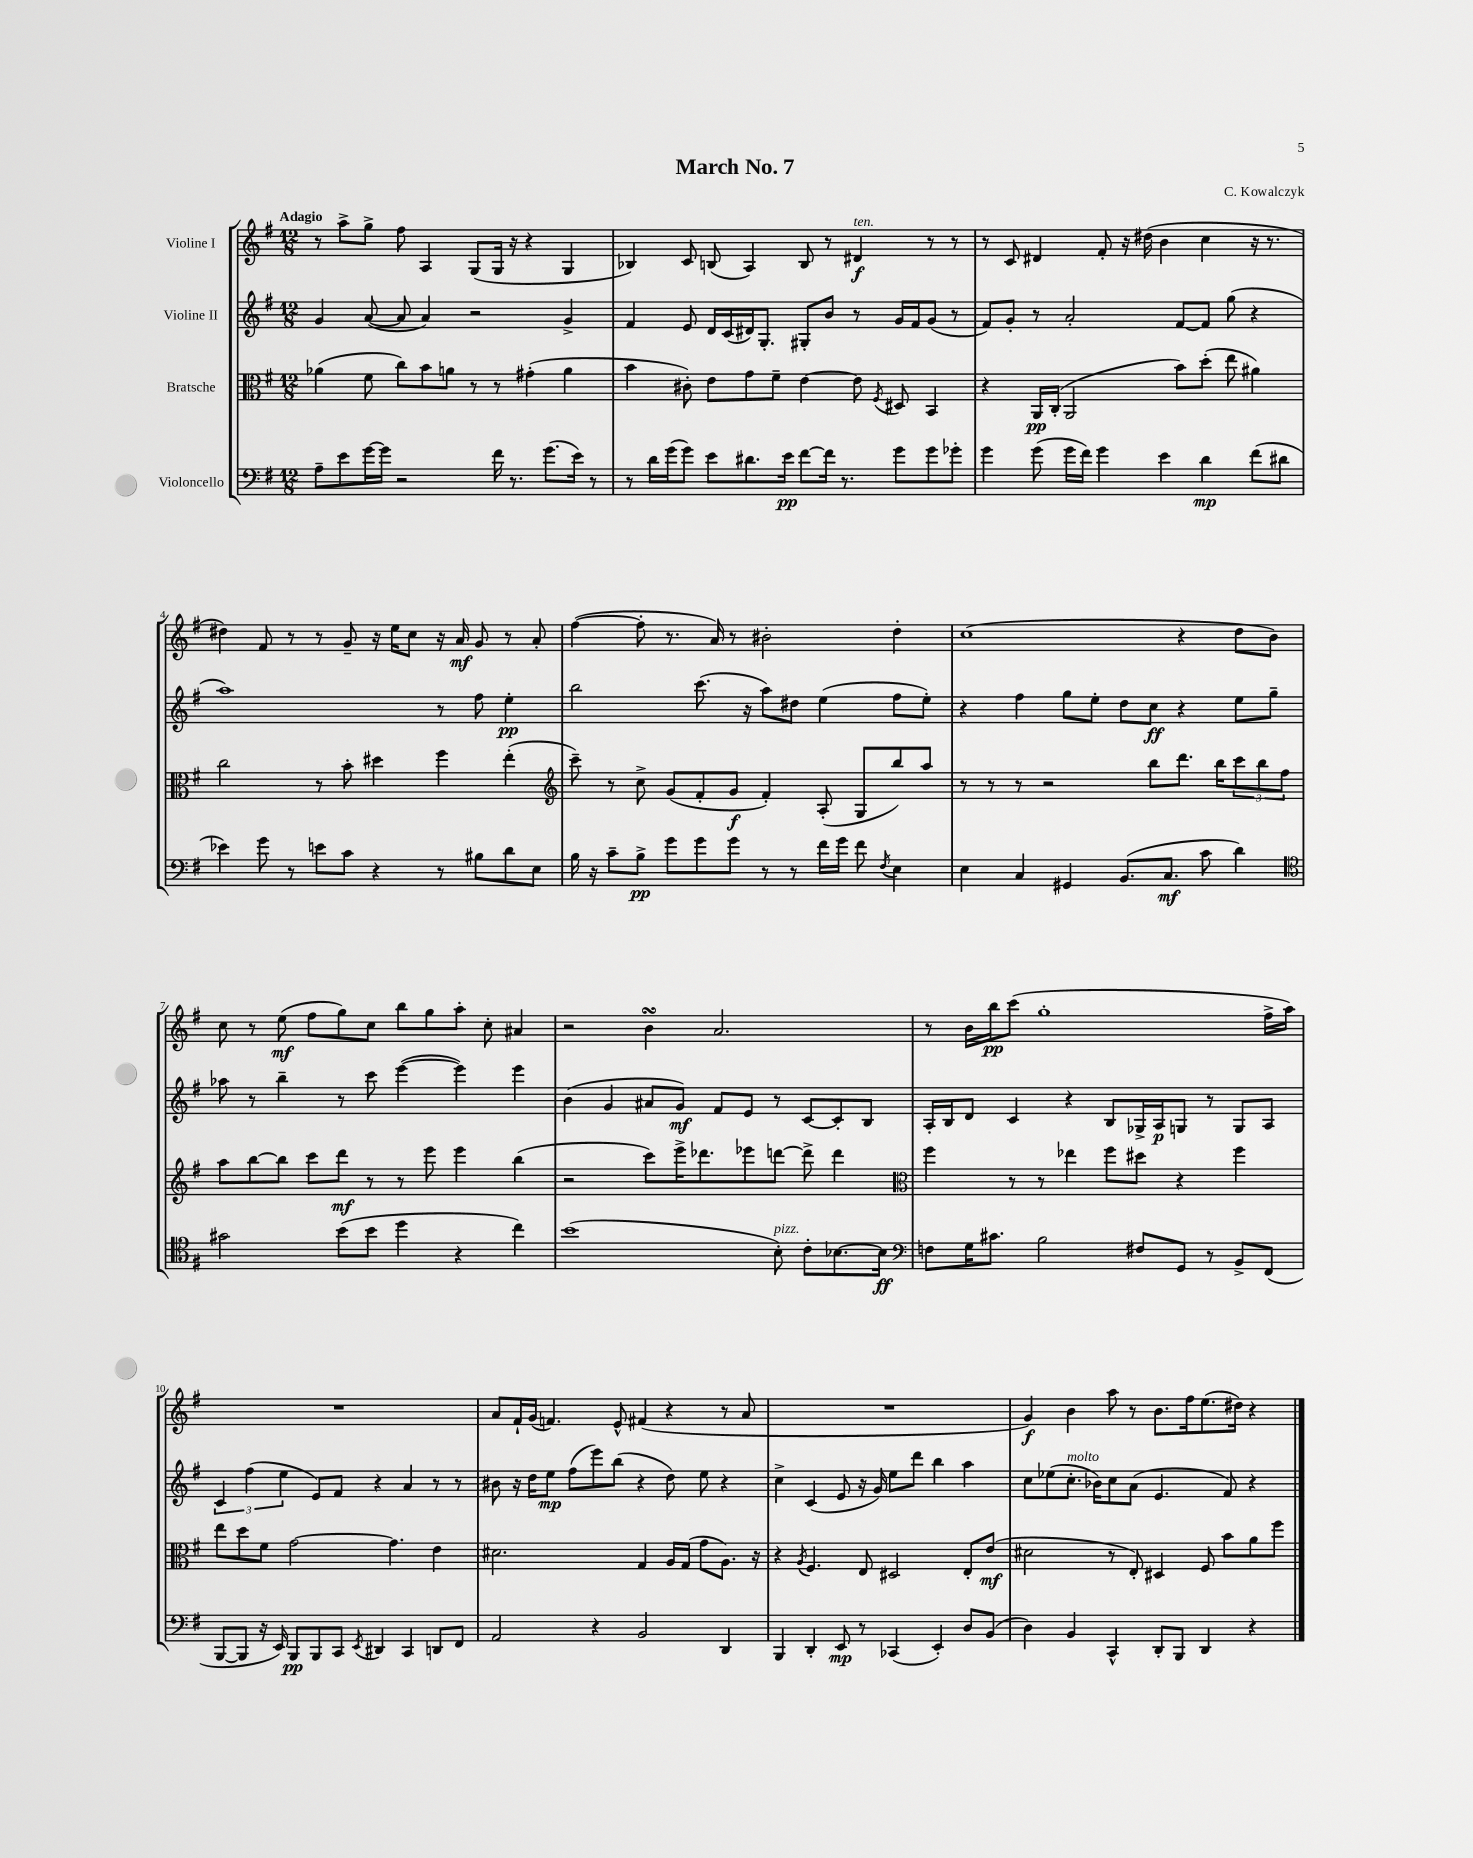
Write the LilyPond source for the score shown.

\header { title = "March No. 7" composer = "C. Kowalczyk" }
<<
\new StaffGroup <<
\new Staff = "s0" \with { instrumentName = "Violine I" } {
    \clef treble \key g \major \numericTimeSignature \time 12/8 \tempo "Adagio"
    r8 a''8-> g''8-> fis''8 a4 g8( g16 r16 r4 g4 |
    bes4) c'8 b8( a4) b8 r8 dis'4\f^\markup { \italic "ten." } r8 r8 |
    r8 c'8 dis'4 fis'8-. r16 dis''16( b'4 c''4 r16 r8. |
    dis''4) fis'8 r8 r8 g'8-- r16 e''16 c''8 r16 a'16\mf g'8 r8 a'8-. |
    fis''4~( fis''8-. r8. a'16) r8 bis'2-. d''4-. |
    c''1( r4 d''8 b'8) |
    c''8 r8 e''8\mf( fis''8 g''8) c''8 b''8 g''8 a''8-. c''8-. ais'4 |
    r2 b'4\turn a'2. |
    r8 b'16 b''16\pp c'''8( g''1-. fis''16-> a''16) |
    R1. |
    a'8 fis'16-! g'16( f'4.) e'8-^ fis'4( r4 r8 a'8 |
    R1. |
    g'4\f) b'4 a''8 r8 b'8. fis''16 e''8.( dis''16) r4 \bar "|." |
}
\new Staff = "s1" \with { instrumentName = "Violine II" } {
    \clef treble \key g \major \numericTimeSignature \time 12/8
    g'4 a'8~( a'8 a'4) r2 g'4-> |
    fis'4 e'8 d'16 c'16( dis'16) g8.-. gis8-. b'8 r8 g'16 fis'16 g'8( r8 |
    fis'8) g'8-. r8 a'2-. fis'8~ fis'8 g''8( r4 |
    a''1) r8 fis''8 e''4-.\pp |
    b''2 c'''8.( r16 a''8) dis''8 e''4( fis''8 e''8-.) |
    r4 fis''4 g''8 e''8-. d''8 c''8\ff r4 e''8 g''8-- |
    aes''8 r8 b''4-- r8 c'''8 e'''4~( e'''4) e'''4 |
    b'4( g'4 ais'8 g'8\mf) fis'8 e'8 r8 c'8~ c'8-. b8 |
    a16-. b16 d'8 c'4 r4 b8 ges16-> a16\p g8 r8 g8 a8 |
    \tuplet 3/2 { c'4 fis''4( e''4 } e'8) fis'8 r4 a'4 r8 r8 |
    bis'8 r16 d''16 e''8\mp fis''8( e'''8) b''8( r4 d''8) e''8 r4 |
    c''4-> c'4( e'8 r16 g'16) e''8 d'''8 b''4 a''4 |
    c''8 ees''8( c''8.-.^\markup { \italic "molto" } bes'16) c''8 a'8( e'4. fis'8) r4 \bar "|." |
}
\new Staff = "s2" \with { instrumentName = "Bratsche" } {
    \clef alto \key g \major \numericTimeSignature \time 12/8
    aes'4( fis'8 c''8) b'8 a'8 r8 r8 gis'4-.( a'4 |
    b'4 cis'8-.) e'8 g'8 fis'8-- e'4~ e'8 \acciaccatura { fis8 } dis8 b,4 |
    r4 a,16\pp c16-.( a,2 b'8) d''8-.( e''8 ais'4) |
    c''2 r8 b'8-. dis''4 fis''4 e''4-.( |
    \clef treble c'''8--) r8 c''8-> g'8( fis'8-. g'8\f fis'4-.) a8-.( g8 b''8) a''8 |
    r8 r8 r8 r2 b''8 d'''8. b''16 \tuplet 3/2 { c'''8 b''8 fis''8 } |
    a''8 b''8~ b''8 c'''8 d'''8\mf r8 r8 e'''8 e'''4 b''4( |
    r2 c'''8) e'''16-> des'''8. ees'''8 d'''8~ d'''8-> d'''4 |
    \clef alto fis''4 r8 r8 ees''4 fis''8 dis''8 r4 fis''4 |
    e''8 d''8 fis'8 g'2~ g'4. e'4 |
    dis'2. g4 a16 g16( g'8 a8.) r16 |
    r4 \acciaccatura { a8 } fis4. e8 dis2 e8-. e'8\mf( |
    dis'2 r8 e8-.) dis4 fis8 b'8 a'8 fis''8 \bar "|." |
}
\new Staff = "s3" \with { instrumentName = "Violoncello" } {
    \clef bass \key g \major \numericTimeSignature \time 12/8
    a8-- e'8 g'16~ g'16 r2 fis'16 r8. g'8.( e'16) r8 |
    r8 d'16 g'16( g'8) e'8 dis'8. e'16\pp fis'8~ fis'16 r8. g'8 g'8 ges'8-. |
    g'4 g'8( g'16 fis'16) g'4 e'4 d'4\mp fis'8( dis'8 |
    ees'4) g'8 r8 e'8 c'8 r4 r8 bis8 d'8 e8 |
    b16 r16 c'8-- b8->\pp g'8 g'8 g'8 r8 r8 fis'16 g'16 fis'8 \acciaccatura { fis8 } e4 |
    e4 c4 gis,4 b,8.( c8.\mf c'8 d'4) |
    \clef tenor gis'2 b'8( b'8 d''4 r4 c''4) |
    b'1( b8-.^\markup { \italic "pizz." }) c'8-. bes8.~ bes16\ff |
    \clef bass f8 g16 cis'8. b2 fis8 g,8 r8 b,8-> fis,8( |
    b,,8~ b,,8 r16 e,16) b,,8\pp b,,8 c,8 \acciaccatura { e,8 } dis,4 c,4 d,8 fis,8 |
    a,2 r4 b,2 d,4 |
    b,,4 d,4-. e,8\mp r8 ces,4( e,4-.) d8 b,8( |
    d4) b,4 c,4-^ d,8-. b,,8 d,4 r4 \bar "|." |
}
>>
>>
